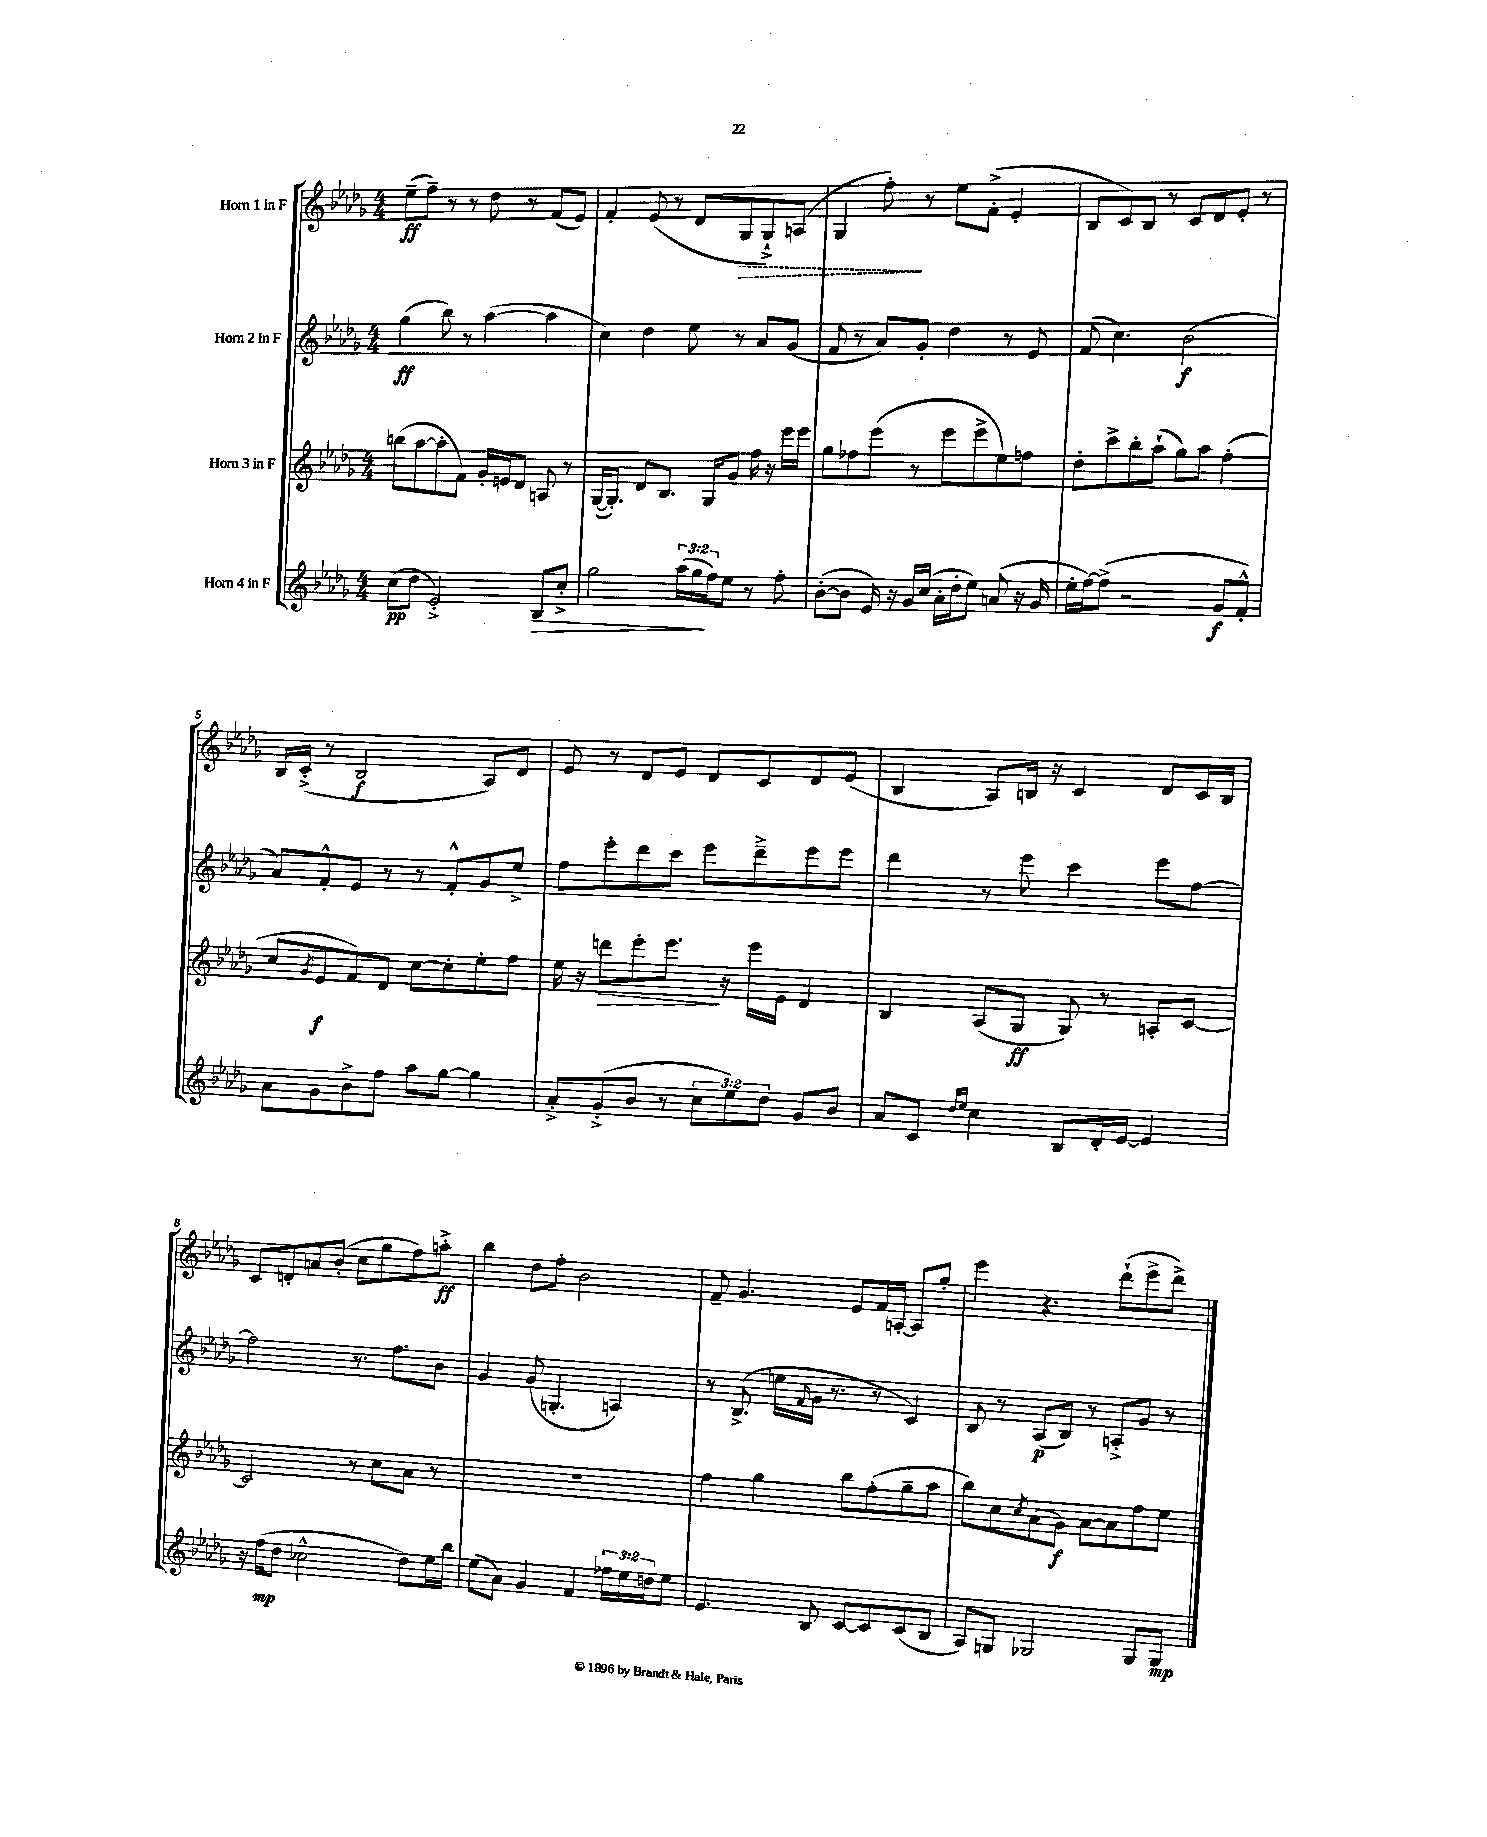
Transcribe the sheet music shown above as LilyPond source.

<<
\new StaffGroup <<
\new Staff = "s0" \with { instrumentName = "Horn 1 in F" } {
    \clef treble \key des \major \numericTimeSignature \time 4/4
    ees''8--\ff( f''8--) r8 r8 des''8 r8 f'8( ees'8) |
    f'4-. ees'8( r8 des'8 \once \override Hairpin.style = #'dashed-line ges8\> ges8-!->) a8( |
    ges4 f''8-.\!) r8 ees''8 f'8-.->( ees'4-. |
    bes8 c'8) bes8 r8 c'8 des'8 ees'8-. r8 |
    bes16 c'16-.->( r8 bes2\f aes8) des'8 |
    ees'8 r8 des'8 ees'8 des'8 c'8 des'8 ees'8( |
    bes4 aes8) b16 r16 c'4 des'8 c'16 b16 |
    c'8 d'8-. a'8 bes'8-.( c''8 ges''8 f''8) a''8-.->\ff |
    bes''4 des''8 f''8-. bes'2 |
    f'8-- ges'4. ees'8 f'16 a16~-. a8 ges''8-. |
    ees'''4 r4. des'''8-!( ees'''8-> des'''8->) \bar "|." |
}
\new Staff = "s1" \with { instrumentName = "Horn 2 in F" } {
    \clef treble \key des \major \numericTimeSignature \time 4/4
    ges''4\ff( bes''8) r8 aes''4~( aes''4 |
    c''4) des''4 ees''8 r8 aes'8 ges'8( |
    f'8 r8 aes'8) ges'8-. des''4 r8 ees'8 |
    f'8( c''4.) bes'2\f( |
    aes'8) f'8-.-^ ees'8 r8 r8 f'8-.-^ ges'8 ees''8-> |
    f''8 ees'''8-. des'''8 c'''8 ees'''8 des'''8---> ees'''8 ees'''8 |
    des'''4 r8 ees'''8 c'''4 ees'''8 f''8~ |
    f''2 r8. f''8. bes'8 |
    ges'4 ges'8( g4.-. a4) |
    r8 bes8.->( e''16 \grace { f'16 } ges'16 r8. r8 c'4) |
    bes8 r8 aes8\p( bes8) r8 a8-.-> ges'8 r8 \bar "|." |
}
\new Staff = "s2" \with { instrumentName = "Horn 3 in F" } {
    \clef treble \key des \major \numericTimeSignature \time 4/4
    b''8( aes''8~ aes''8-. f'8) ges'16-. e'16 des'8 a8 r8 |
    ges16~( ges8.-.) des'8 bes8. ges16 ges'8 f''16 r16 ees'''16 ees'''16 |
    ges''8 fes''8 ees'''8( r8 ees'''8 ees'''8-> ees''8) f''8 |
    des''8-. c'''8-> bes''8-. aes''8-!( ges''8) aes''8 f''4-.( |
    c''8 \acciaccatura { ges'8 } ees'8\f f'8) des'8 c''8~ c''8-. ees''8-. f''8 |
    ees''16 r16 d'''8\> ees'''8-. ees'''8.\! r16 ees'''16 ees'16 des'4 |
    bes4 aes8( ges8\ff ges8) r8 a8-. c'8~ |
    c'2 r8 c''8 aes'8 r8 |
    R1 |
    f''4 ges''4 bes''8 f''8-.( ges''8-- aes''8 |
    bes''8) c''8 \acciaccatura { c''8 } aes'8( ges'8\f) aes'8~ aes'8 f''8 ees''8 \bar "|." |
}
\new Staff = "s3" \with { instrumentName = "Horn 4 in F" } {
    \clef treble \key des \major \numericTimeSignature \time 4/4 \override Staff.TupletNumber.text = #tuplet-number::calc-fraction-text
    c''8\pp( des''8 ees'2-.->) bes8\> c''8-.-> |
    ges''2 \tuplet 3/2 { aes''16( ges''16\! f''16) } ees''8 r8 f''8-. |
    bes'8~-.( bes'8 ees'16) r16 ges'16 c''16( aes'16-. des''16-. ees''8) a'8( r16 ges'16 |
    ees''16-. f''16~) f''8->( r2 ges'8\f f'8-.-^) |
    aes'8 ges'8 bes'8-> f''8 aes''8 ges''8~ ges''4 |
    aes'8-.-> ges'8-.->( bes'8 r8 \tuplet 3/2 { c''8 ees''8) des''8 } ges'8 bes'8 |
    aes'8 c'8 \grace { des''16 ees''16 } c''4 bes8 des'16-. ees'16~ ees'4 |
    r16 f''16\mp( des''8 ces''2-^ des''8) ees''16 bes''16 |
    ees''8( aes'8) ges'4 f'4 \tuplet 3/2 { fes''16 ees''16 d''16 } ees''8 |
    ees'4. bes8 c'8~ c'8 c'8( bes8 |
    aes8) g8 ges2 ges8 ges8\mp \bar "|." |
}
>>
>>
